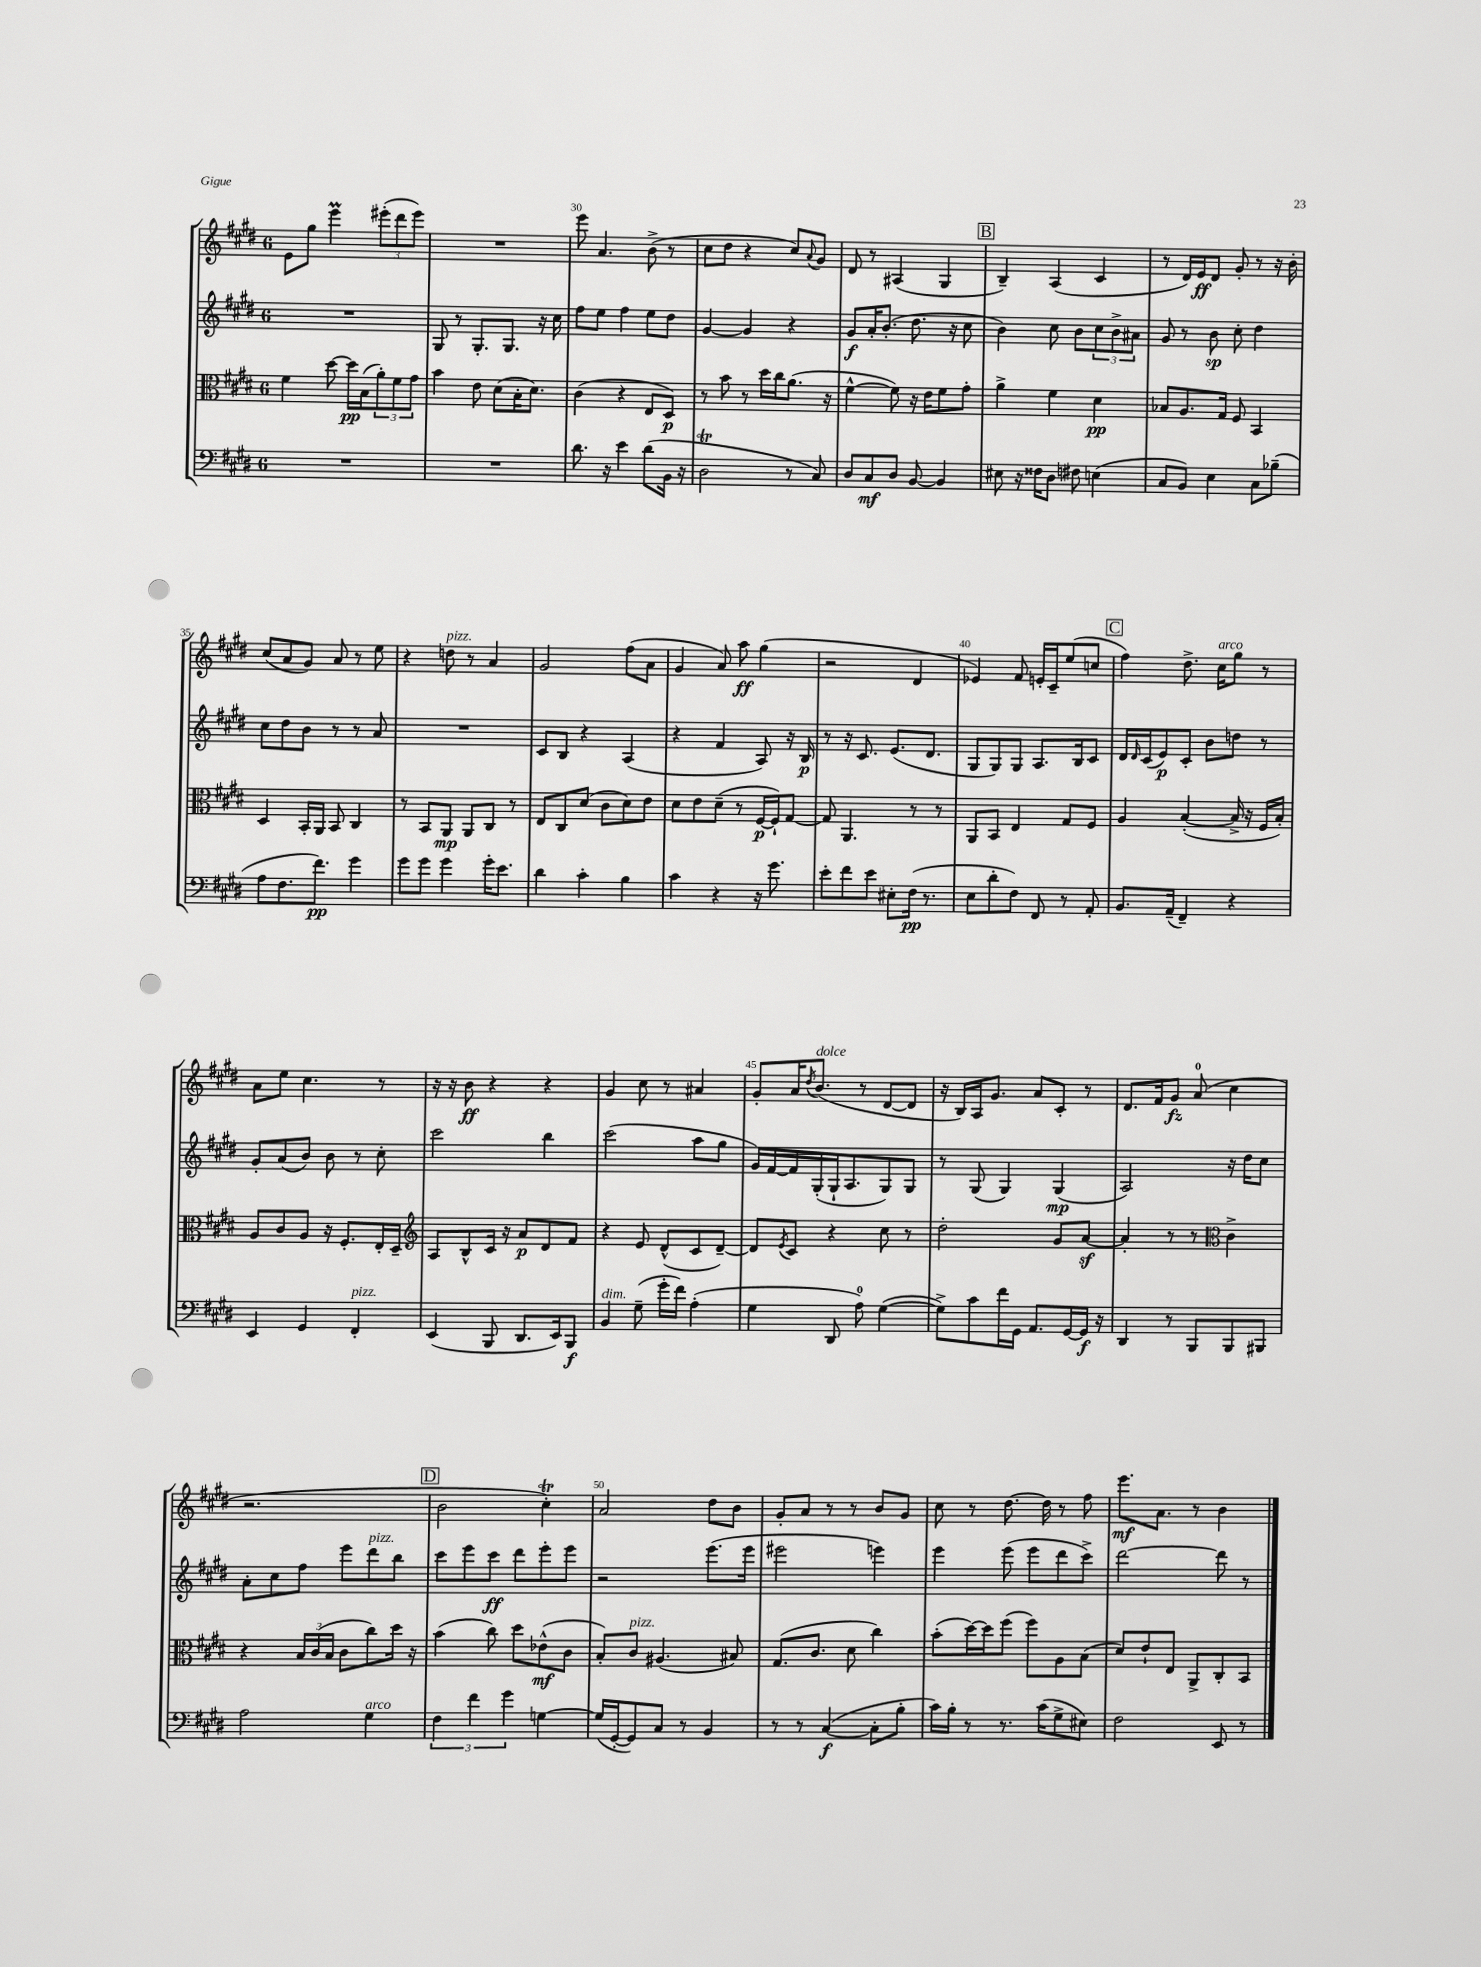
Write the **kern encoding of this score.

**kern	**dynam	**kern	**dynam	**kern	**dynam	**kern	**dynam
*part4	*part4	*part3	*part3	*part2	*part2	*part1	*part1
*staff4	*staff4	*staff3	*staff3	*staff2	*staff2	*staff1	*staff1
*clefF4	*	*clefC3	*	*clefG2	*	*clefG2	*
*k[f#c#g#d#]	*	*k[f#c#g#d#]	*	*k[f#c#g#d#]	*	*k[f#c#g#d#]	*
*M6/8	*	*M6/8	*	*M6/8	*	*M6/8	*
=28	=28	=28	=28	=28	=28	=28	=28
2.r	.	4f#\	.	2.r	.	8e\L	.
.	.	.	.	.	.	8gg#\J	.
.	.	[8dd#\	.	.	.	4eeeM\	.
.	.	16dd#\LL]	pp	.	.	.	.
.	.	(16B\J	.	.	.	.	.
.	.	12a'\)	.	.	.	(12eee#X'\L	.
.	.	12f#\	.	.	.	12ddd#\	.
.	.	12g#\J	.	.	.	12eee#\J)	.
=29	=29	=29	=29	=29	=29	=29	=29
2.r	.	4b\	.	8G#/	.	2.r	.
.	.	.	.	8r	.	.	.
.	.	8e\	.	8.G#'/L	.	.	.
.	.	(8d#\L	.	.	.	.	.
.	.	.	.	8.G#/J	.	.	.
.	.	16B'\K	.	.	.	.	.
.	.	8.d#\J)	.	.	.	.	.
.	.	.	.	16r	.	.	.
.	.	.	.	16cc#\	.	.	.
=30	=30	=30	=30	=30	=30	=30	=30
8.d#\	.	(4c#\	.	8ff#\L	.	8eee\	.
.	.	.	.	8ee\J	.	4.a/	.
16r	.	.	.	.	.	.	.
4e\	.	4r	.	4ff#\	.	.	.
(8d#\L	.	8E/L	.	8ee\L	.	(8b^\	.
16BB\Jk	.	8D#/J)	p	8dd#\J	.	8r	.
16r	.	.	.	.	.	.	.
=31	=31	=31	=31	=31	=31	=31	=31
2D#t\	.	8r	.	[4g#/	.	8cc#\L	.
.	.	8b\	.	.	.	8dd#\J	.
.	.	8r	.	4g#/]	.	4r	.
.	.	16dd#\LL	.	.	.	.	.
.	.	16cc#\J	.	.	.	.	.
8r	.	(8.a\J	.	4r	.	8cc#/L)	.
.	.	.	.	.	.	8qqa/	.
8C#/)	.	.	.	.	.	8g#/J	.
.	.	16r	.	.	.	.	.
=32	=32	=32	=32	=32	=32	=32	=32
8D#/L	.	[4f#^^\	.	8g#/L	f	8d#/	.
8C#/	mf	.	.	16a'/K	.	8r	.
.	.	.	.	(8.b'/J	.	.	.
8D#/J	.	8f#\])	.	.	.	(4A#X/	.
[8BB/	.	16r	.	8.dd#\	.	.	.
.	.	16e\KL	.	.	.	.	.
4BB/]	.	8f#\	.	.	.	4G#/	.
.	.	.	.	16r	.	.	.
.	.	8g#'\J	.	8cc#\	.	.	.
!!LO:REH:place=s1:t=B
=33	=33	=33	=33	=33	=33	=33	=33
8E#X\	.	4a^\	.	4b\)	.	4B~/)	.
16r	.	.	.	.	.	.	.
16F##X\KL	.	.	.	.	.	.	.
8D#\J	.	4f#\	.	8cc#\	.	(4A/	.
8F#X\	.	.	.	8b\L	.	.	.
(4En\	.	4d#\	pp	12cc#\	.	4c#/	.
.	.	.	.	12b^\	.	.	.
.	.	.	.	12a#X\J	.	.	.
=34	=34	=34	=34	=34	=34	=34	=34
8C#/L	.	8B-X/L	.	8g#/	.	8r	.
8BB/J)	.	8.A/	.	8r	.	16d#/LL)	.
.	.	.	.	.	.	16e/J	ff
4E\	.	.	.	8b\	sp	8d#/J	.
.	.	16G#/Jk	.	.	.	.	.
.	.	8F#/	.	8cc#'\	.	8g#'/	.
8C#\L	.	4BB/	.	4dd#\	.	8r	.
(8B-X~\J	.	.	.	.	.	16r	.
.	.	.	.	.	.	16b'\	.
!!LO:LB:g=z
=35	=35	=35	=35	=35	=35	=35	=35
8A\L	.	4D#/	.	8cc#\L	.	(8cc#/L	.
8.F#\	.	.	.	8dd#\	.	8a/	.
.	.	16BB'/LL	.	8b\J	.	8g#/J)	.
8.f#\J)	pp	16AA/JJ	.	.	.	.	.
.	.	8BB/	.	8r	.	8a/	.
4g#\	.	4C#/	.	8r	.	8r	.
.	.	.	.	8a/	.	8ee\	.
=36	=36	=36	=36	=36	=36	=36	=36
8g#\L	.	8r	.	2.r	.	4r	.
8g#\J	.	8BB/L	.	.	.	.	.
!	!	!	!	!	!	!LO:TX:a:i:t=pizz.	!
4g#\	.	8AA/J	mp	.	.	8ddn\	.
.	.	8AA/L	.	.	.	8r	.
16g#'\KL	.	8C#/J	.	.	.	4a/	.
8.e\J	.	.	.	.	.	.	.
.	.	8r	.	.	.	.	.
=37	=37	=37	=37	=37	=37	=37	=37
4d#\	.	8E/L	.	8c#/L	.	2g#/	.
.	.	8C#/	.	8B/J	.	.	.
4c#'\	.	(8d#/J	.	4r	.	.	.
.	.	8c#\L	.	.	.	.	.
4B\	.	8d#\)	.	(4A/	.	(8ff#\L	.
.	.	8e\J	.	.	.	8a\J	.
=38	=38	=38	=38	=38	=38	=38	=38
4c#\	.	8d#\L	.	4r	.	4g#/	.
.	.	8e\	.	.	.	.	.
4r	.	(8d#~\J	.	4f#/	.	8a/)	.
.	.	8r	.	.	.	8aa\	ff
16r	.	[16F#/LL	p	8A/)	.	(4gg#\	.
8.g#\	.	16F#`/J])	.	.	.	.	.
.	.	[8G#/J	.	16r	.	.	.
.	.	.	.	16B/	p	.	.
=39	=39	=39	=39	=39	=39	=39	=39
8e'\L	.	8G#/]	.	8r	.	2r	.
8f#\	.	4.AA/	.	16r	.	.	.
.	.	.	.	8.c#/	.	.	.
8e\J	.	.	.	.	.	.	.
8E#X'\L	.	.	.	(8.e/L	.	.	.
(16F#\Jk	pp	8r	.	.	.	4d#/	.
8.r	.	.	.	8.d#/J	.	.	.
.	.	8r	.	.	.	.	.
=40	=40	=40	=40	=40	=40	=40	=40
8E\L	.	8AA/L	.	8G#/L	.	4e-X/)	.
8d#'\	.	8BB/J	.	8G#/)	.	.	.
8F#\J)	.	4E/	.	8G#/J	.	8f#/	.
8FF#/	.	.	.	8.A/L	.	16en'/LL	.
.	.	.	.	.	.	16c#~/J	.
8r	.	8G#/L	.	.	.	(8ee/	.
.	.	.	.	16B/k	.	.	.
8AA'/	.	8F#/J	.	8c#/J	.	8ccn/J	.
!!LO:REH:place=s1:t=C
=41	=41	=41	=41	=41	=41	=41	=41
8.BB/L	.	4A/	.	16d#/LL	.	4ff#\)	.
.	.	.	.	16qqd#/	.	.	.
.	.	.	.	(16c#/J	.	.	.
.	.	.	.	8e/)	p	.	.
(16AA~/Jk	.	.	.	.	.	.	.
4FF#~/)	.	([4B'/	.	8c#'/J	.	8.dd#^\	.
.	.	.	.	8b\L	.	.	.
!	!	!	!	!	!	!LO:TX:a:i:t=arco	!
.	.	.	.	.	.	16cc#\KL	.
4r	.	16B^/]	.	8ddn\J	.	8gg#\J	.
.	.	16r	.	.	.	.	.
.	.	16F#/LL	.	8r	.	8r	.
.	.	16B'/JJ)	.	.	.	.	.
!!LO:LB:g=z
=42	=42	=42	=42	=42	=42	=42	=42
4EE/	.	8A/L	.	8g#'/L	.	8a\L	.
.	.	8c#/	.	(8a/	.	8ee\J	.
4GG#/	.	8A/J	.	8b/J)	.	4.cc#\	.
.	.	16r	.	8b\	.	.	.
.	.	8.F#'/L	.	.	.	.	.
!LO:TX:a:i:t=pizz.	!	!	!	!	!	!	!
4FF#'/	.	.	.	8r	.	.	.
.	.	16E'/L	.	8cc#'\	.	8r	.
.	.	16D#~/JJ	.	.	.	.	.
=43	=43	=43	=43	=43	=43	=43	=43
*	*	*clefG2	*	*	*	*	*
(4EE/	.	8A/L	.	2ccc#\	.	16r	.
.	.	.	.	.	.	16r	.
.	.	8B^^/	.	.	.	8b\	ff
8BBB/	.	16c#/Jk	.	.	.	4r	.
.	.	16r	.	.	.	.	.
8.DD#/L	.	8a/L	p	.	.	.	.
.	.	8d#/	.	4bb\	.	4r	.
16EE/k)	.	.	.	.	.	.	.
8BBB/J	f	8f#/J	.	.	.	.	.
=44	=44	=44	=44	=44	=44	=44	=44
!LO:TX:a:i:t=dim.	!	!	!	!	!	!	!
4BB/	.	4r	.	(2ccc#\	.	4g#/	.
(8G#~\	.	8e/	.	.	.	8cc#\	.
16g#'\LL	.	(8d#^^/L	.	.	.	8r	.
16f#\JJ)	.	.	.	.	.	.	.
(4A'\	.	8c#/	.	8aa\L	.	4a#X/	.
.	.	[8d#~/J)	.	8gg#\J	.	.	.
=45	=45	=45	=45	=45	=45	=45	=45
4G#\	.	8d#/L]	.	16g#/LL)	.	8g#'/L	.
.	.	.	.	[16f#/	.	.	.
.	.	8qe/	.	.	.	.	.
.	.	8c#/J	.	16f#/]	.	16a/K	.
.	.	.	.	.	.	8qdd#/	.
!	!	!	!	!	!	!LO:TX:a:i:t=dolce	!
.	.	.	.	(16G#'/	.	(8.b/J	.
8DD#/	.	4r	.	16G#`/J	.	.	.
.	.	.	.	8.A/	.	.	.
8A\)	.	.	.	.	.	8r	.
([4G#\	.	8cc#\	.	8G#/)	.	[8d#/L	.
.	.	8r	.	8G#/J	.	8d#/J]	.
=46	=46	=46	=46	=46	=46	=46	=46
8G#^\L])	.	2dd#'\	.	8r	.	16r	.
.	.	.	.	.	.	16B/LL)	.
8c#\	.	.	.	(8G#/	.	16A/J	.
.	.	.	.	.	.	8.g#/J	.
16f#\L	.	.	.	4G#/)	.	.	.
16GG#\JJ	.	.	.	.	.	.	.
8.AA/L	.	.	.	.	.	8a/L	.
.	.	8g#/L	.	(4G#/	mp	8c#'/J	.
[16GG#/L	.	.	.	.	.	.	.
16GG#/JJ]	f	[8az/J	.	.	.	8r	.
16r	.	.	.	.	.	.	.
=47	=47	=47	=47	=47	=47	=47	=47
4DD#/	.	4a'/]	.	2A/)	.	8.d#/L	.
.	.	.	.	.	.	16f#/k	.
8r	.	8r	.	.	.	8g#/J	fz
8BBB/L	.	8r	.	.	.	(8a/	.
*	*	*clefC3	*	*	*	*	*
8BBB/	.	4c#^\	.	16r	.	4cc#\	.
.	.	.	.	16dd#\KL	.	.	.
8BBB#X/J	.	.	.	8cc#\J	.	.	.
!!LO:LB:g=z
=48	=48	=48	=48	=48	=48	=48	=48
2A\	.	4r	.	8a'\L	.	2.r	.
.	.	.	.	8cc#\	.	.	.
.	.	24B/LL	.	8ff#\J	.	.	.
.	.	(24c#/	.	.	.	.	.
.	.	24B/JJ	.	.	.	.	.
.	.	8c#\L	.	8eee\L	.	.	.
!	!	!	!	!LO:TX:a:i:t=pizz.	!	!	!
!LO:TX:a:i:t=arco	!	!	!	!	!	!	!
4G#\	.	8cc#\)	.	8ddd#\	.	.	.
.	.	16dd#\Jk	.	8bb\J	.	.	.
.	.	16r	.	.	.	.	.
!!LO:REH:place=s1:t=D
=49	=49	=49	=49	=49	=49	=49	=49
6F#\	.	(4b\	.	8ccc#\L	.	2b\	.
.	.	.	.	8eee\	.	.	.
6f#\	.	.	.	.	.	.	.
.	.	8cc#\)	.	8ccc#\J	ff	.	.
6g#\	.	.	.	.	.	.	.
.	.	8dd#\L	.	8ddd#\L	.	.	.
[4Gn\	.	(8e-X^^\	mf	8eee'\	.	4cc#T'\)	.
.	.	8c#\J	.	8eee\J	.	.	.
=50	=50	=50	=50	=50	=50	=50	=50
(16G/LL]	.	8B'/L)	.	2r	.	2a/	.
[16GG#'/J	.	.	.	.	.	.	.
!	!	!LO:TX:a:i:t=pizz.	!	!	!	!	!
8GG#/])	.	8c#/J	.	.	.	.	.
8C#/J	.	(4.A#X/	.	.	.	.	.
8r	.	.	.	.	.	.	.
4BB/	.	.	.	(8.eee\L	.	8dd#\L	.
.	.	8B#X/)	.	.	.	8b\J	.
.	.	.	.	16eee\Jk	.	.	.
=51	=51	=51	=51	=51	=51	=51	=51
8r	.	(8.G#/L	.	2eee#X\	.	8g#'/L	.
8r	.	.	.	.	.	8a/J	.
.	.	8.c#/J	.	.	.	.	.
([4C#/	f	.	.	.	.	8r	.
.	.	8d#\	.	.	.	8r	.
8C#'\L]	.	4cc#\)	.	4eeen\)	.	8b/L	.
8B'\J	.	.	.	.	.	8g#/J	.
=52	=52	=52	=52	=52	=52	=52	=52
16c#\LL)	.	(8b'\L	.	4eee\	.	8cc#\	.
16B'\JJ	.	.	.	.	.	.	.
8r	.	[16dd#\L)	.	.	.	8r	.
.	.	16dd#\J]	.	.	.	.	.
8.r	.	(8ff#\J	.	(8eee\	.	[8.dd#\	.
.	.	8ff#\L)	.	8eee\L	.	.	.
(16c#\KL	.	.	.	.	.	16dd#\]	.
8G#^\	.	8A\	.	8ddd#\	.	8r	.
8E#X\J)	.	(8B\J	.	8ccc#^\J)	.	8ff#\	.
=53	=53	=53	=53	=53	=53	=53	=53
2F#\	.	8d#/L)	.	[2ddd#\	.	8.eee\L	mf
.	.	8e`/	.	.	.	.	.
.	.	.	.	.	.	8.a\J	.
.	.	8E/J	.	.	.	.	.
.	.	8AA^/L	.	.	.	8r	.
8EE/	.	8C#'/	.	8ddd#\]	.	4b\	.
8r	.	8BB/J	.	8r	.	.	.
==	==	==	==	==	==	==	==
*-	*-	*-	*-	*-	*-	*-	*-
